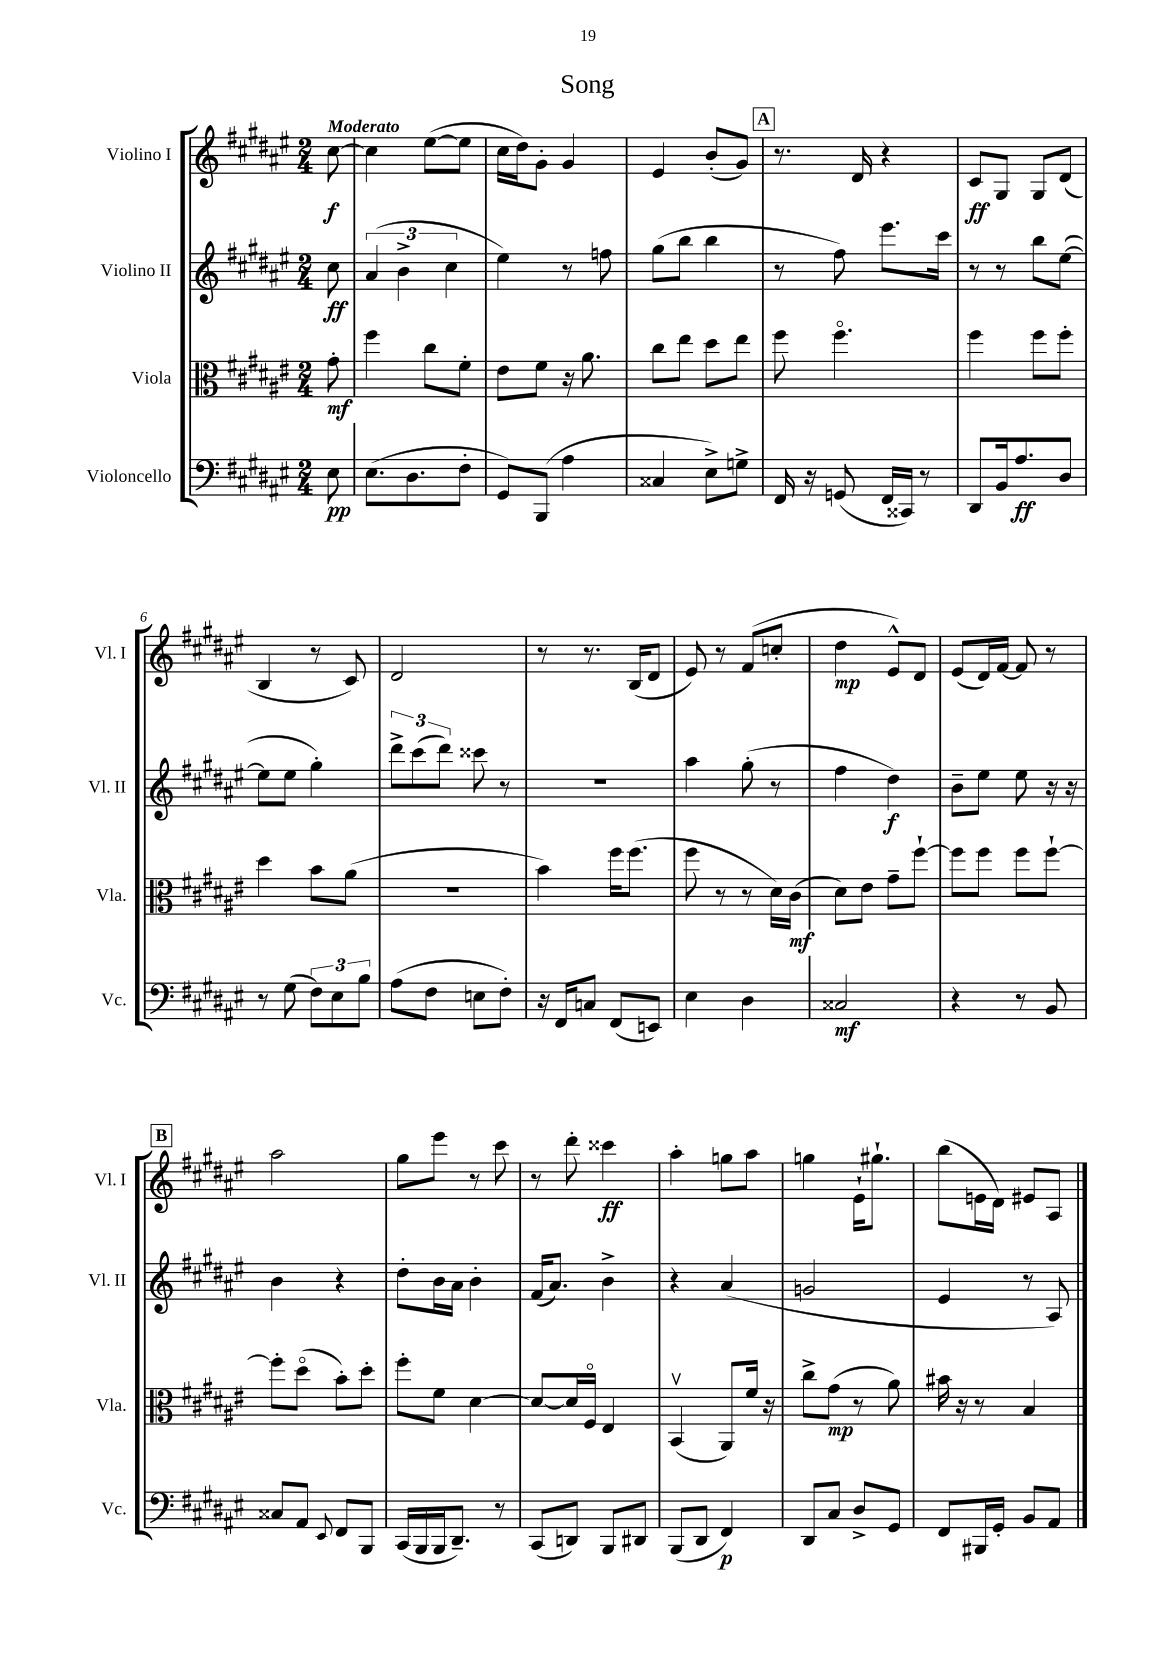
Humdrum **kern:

**kern	**dynam	**kern	**dynam	**kern	**dynam	**kern	**dynam
*part4	*part4	*part3	*part3	*part2	*part2	*part1	*part1
*staff4	*staff4	*staff3	*staff3	*staff2	*staff2	*staff1	*staff1
*I"Violoncello	*	*I"Viola	*	*I"Violino II	*	*I"Violino I	*
*I'Vc.	*	*I'Vla.	*	*I'Vl. II	*	*I'Vl. I	*
*clefF4	*	*clefC3	*	*clefG2	*	*clefG2	*
*k[f#c#g#d#a#e#]	*	*k[f#c#g#d#a#e#]	*	*k[f#c#g#d#a#e#]	*	*k[f#c#g#d#a#e#]	*
*M2/4	*	*M2/4	*	*M2/4	*	*M2/4	*
=	=	=	=	=	=	=	=
!	!	!	!	!	!	!LO:TX:a:B:t=Moderato	!
8E#\	pp	8g#'\	mf	8cc#\	ff	[8cc#\	f
=1	=1	=1	=1	=1	=1	=1	=1
(8.E#\L	.	4ff#\	.	(6a#/	.	4cc#\]	.
.	.	.	.	6b^\	.	.	.
8.D#\	.	.	.	.	.	.	.
.	.	8cc#\L	.	.	.	([8ee#\L	.
.	.	.	.	6cc#\	.	.	.
8F#'\J	.	8f#'\J	.	.	.	8ee#\J]	.
=2	=2	=2	=2	=2	=2	=2	=2
8GG#/L)	.	8e#\L	.	4ee#\)	.	16cc#\LL	.
.	.	.	.	.	.	16dd#\J)	.
(8BBB/J	.	8f#\J	.	.	.	8g#'\J	.
4A#\	.	16r	.	8r	.	4g#/	.
.	.	8.a#\	.	.	.	.	.
.	.	.	.	8ffn\	.	.	.
=3	=3	=3	=3	=3	=3	=3	=3
4C##X/	.	8cc#\L	.	(8gg#\L	.	4e#/	.
.	.	8ee#\J	.	8bb\J	.	.	.
8E#^\L)	.	8dd#\L	.	4bb\	.	(8b'/L	.
8Gn^\J	.	8ee#\J	.	.	.	8g#/J)	.
!!LO:REH:place=s1:t=A
=4	=4	=4	=4	=4	=4	=4	=4
16FF#/	.	8ff#\	.	8r	.	8.r	.
16r	.	.	.	.	.	.	.
(8GGn/	.	4.ff#\	.	8ff#\)	.	.	.
.	.	.	.	.	.	16d#/	.
16FF#/LL	.	.	.	8.eee#\L	.	4r	.
16CC##X/JJ)	.	.	.	.	.	.	.
8r	.	.	.	.	.	.	.
.	.	.	.	16ccc#\Jk	.	.	.
=5	=5	=5	=5	=5	=5	=5	=5
8DD#/L	.	4ff#\	.	8r	.	8c#/L	ff
16BB/k	.	.	.	8r	.	8G#/J	.
8.A#/	ff	.	.	.	.	.	.
.	.	8ff#\L	.	8bb\L	.	8G#/L	.
8D#/J	.	8ff#'\J	.	([8ee#\J	.	(8d#/J	.
!!LO:LB:g=z
=6	=6	=6	=6	=6	=6	=6	=6
8r	.	4dd#\	.	8ee#\L]	.	4B/	.
(8G#\	.	.	.	8ee#\J	.	.	.
12F#\L)	.	8b\L	.	4gg#'\)	.	8r	.
12E#\	.	.	.	.	.	.	.
.	.	(8a#\J	.	.	.	8c#/)	.
12B\J	.	.	.	.	.	.	.
=7	=7	=7	=7	=7	=7	=7	=7
(8A#\L	.	2r	.	12ddd#^\L	.	2d#/	.
.	.	.	.	(12ccc#\	.	.	.
8F#\J	.	.	.	.	.	.	.
.	.	.	.	12ddd#\J)	.	.	.
8En\L	.	.	.	8ccc##X\	.	.	.
8F#'\J)	.	.	.	8r	.	.	.
=8	=8	=8	=8	=8	=8	=8	=8
16r	.	4b\)	.	2r	.	8r	.
16FF#/KL	.	.	.	.	.	.	.
8Cn/J	.	.	.	.	.	8.r	.
(8FF#/L	.	16ff#\KL	.	.	.	.	.
.	.	(8.ff#\J	.	.	.	(16B/KL	.
8EEn/J)	.	.	.	.	.	8d#/J	.
=9	=9	=9	=9	=9	=9	=9	=9
4E#\	.	8ff#\	.	4aa#\	.	8e#/)	.
.	.	8r	.	.	.	8r	.
4D#\	.	8r	.	(8gg#'\	.	(8f#/L	.
.	.	16d#\LL)	.	8r	.	8ccn'/J	.
.	.	(16c#\JJ	mf	.	.	.	.
=10	=10	=10	=10	=10	=10	=10	=10
2C##X/	mf	8d#\L)	.	4ff#\	.	4dd#\	mp
.	.	8e#\J	.	.	.	.	.
.	.	8g#~\L	.	4dd#\)	f	8e#^^/L)	.
.	.	[8ff#`\J	.	.	.	8d#/J	.
=11	=11	=11	=11	=11	=11	=11	=11
4r	.	8ff#\L]	.	8b~\L	.	(8e#/L	.
.	.	8ff#\J	.	8ee#\J	.	16d#/L)	.
.	.	.	.	.	.	[16f#/JJ	.
8r	.	8ff#\L	.	8ee#\	.	8f#/]	.
8BB/	.	[8ff#`\J	.	16r	.	8r	.
.	.	.	.	16r	.	.	.
!!LO:LB:g=z
!!LO:REH:place=s1:t=B
=12	=12	=12	=12	=12	=12	=12	=12
8C##X/L	.	8ff#'\L]	.	4b\	.	2aa#\	.
8AA#/J	.	(8dd#\J	.	.	.	.	.
8qqEE#/	.	.	.	.	.	.	.
8FF#/L	.	8b'\L)	.	4r	.	.	.
8BBB/J	.	8dd#'\J	.	.	.	.	.
=13	=13	=13	=13	=13	=13	=13	=13
(16CC#/LL	.	8ff#'\L	.	8dd#'\L	.	8gg#\L	.
16BBB/	.	.	.	.	.	.	.
16BBB/J	.	8f#\J	.	16b\L	.	8eee#\J	.
8.DD#~/J)	.	.	.	16a#\JJ	.	.	.
.	.	[4d#\	.	4b'\	.	8r	.
8r	.	.	.	.	.	8ccc#\	.
=14	=14	=14	=14	=14	=14	=14	=14
(8CC#/L	.	8d#/L_	.	(16f#/KL	.	8r	.
.	.	.	.	8.a#/J)	.	.	.
8DDn/J)	.	16d#/L]	.	.	.	8ddd#'\	.
.	.	16F#/JJ	.	.	.	.	.
8BBB/L	.	4E#/	.	4b^\	.	4ccc##X\	ff
8DD#X/J	.	.	.	.	.	.	.
=15	=15	=15	=15	=15	=15	=15	=15
(8BBB/L	.	(4BBv/	.	4r	.	4aa#'\	.
8DD#/J	.	.	.	.	.	.	.
4FF#/)	p	8AA#/L)	.	(4a#/	.	8ggn\L	.
.	.	16f#/Jk	.	.	.	8aa#\J	.
.	.	16r	.	.	.	.	.
=16	=16	=16	=16	=16	=16	=16	=16
8DD#/L	.	8cc#^\L	.	2gn/	.	4ggn\	.
8C#/J	.	(8g#\J	mp	.	.	.	.
8D#^/L	.	8r	.	.	.	16e#`\KL	.
.	.	.	.	.	.	8.gg#X`\J	.
8GG#/J	.	8a#\)	.	.	.	.	.
=17	=17	=17	=17	=17	=17	=17	=17
8FF#/L	.	16b#X\	.	4e#/	.	(8bb\L	.
.	.	16r	.	.	.	.	.
16BBB#X/L	.	8r	.	.	.	16en\L	.
16GG#'/JJ	.	.	.	.	.	16d#\JJ)	.
8BB/L	.	4B/	.	8r	.	8e#X/L	.
8AA#/J	.	.	.	8A#/)	.	8A#/J	.
==	==	==	==	==	==	==	==
*-	*-	*-	*-	*-	*-	*-	*-
